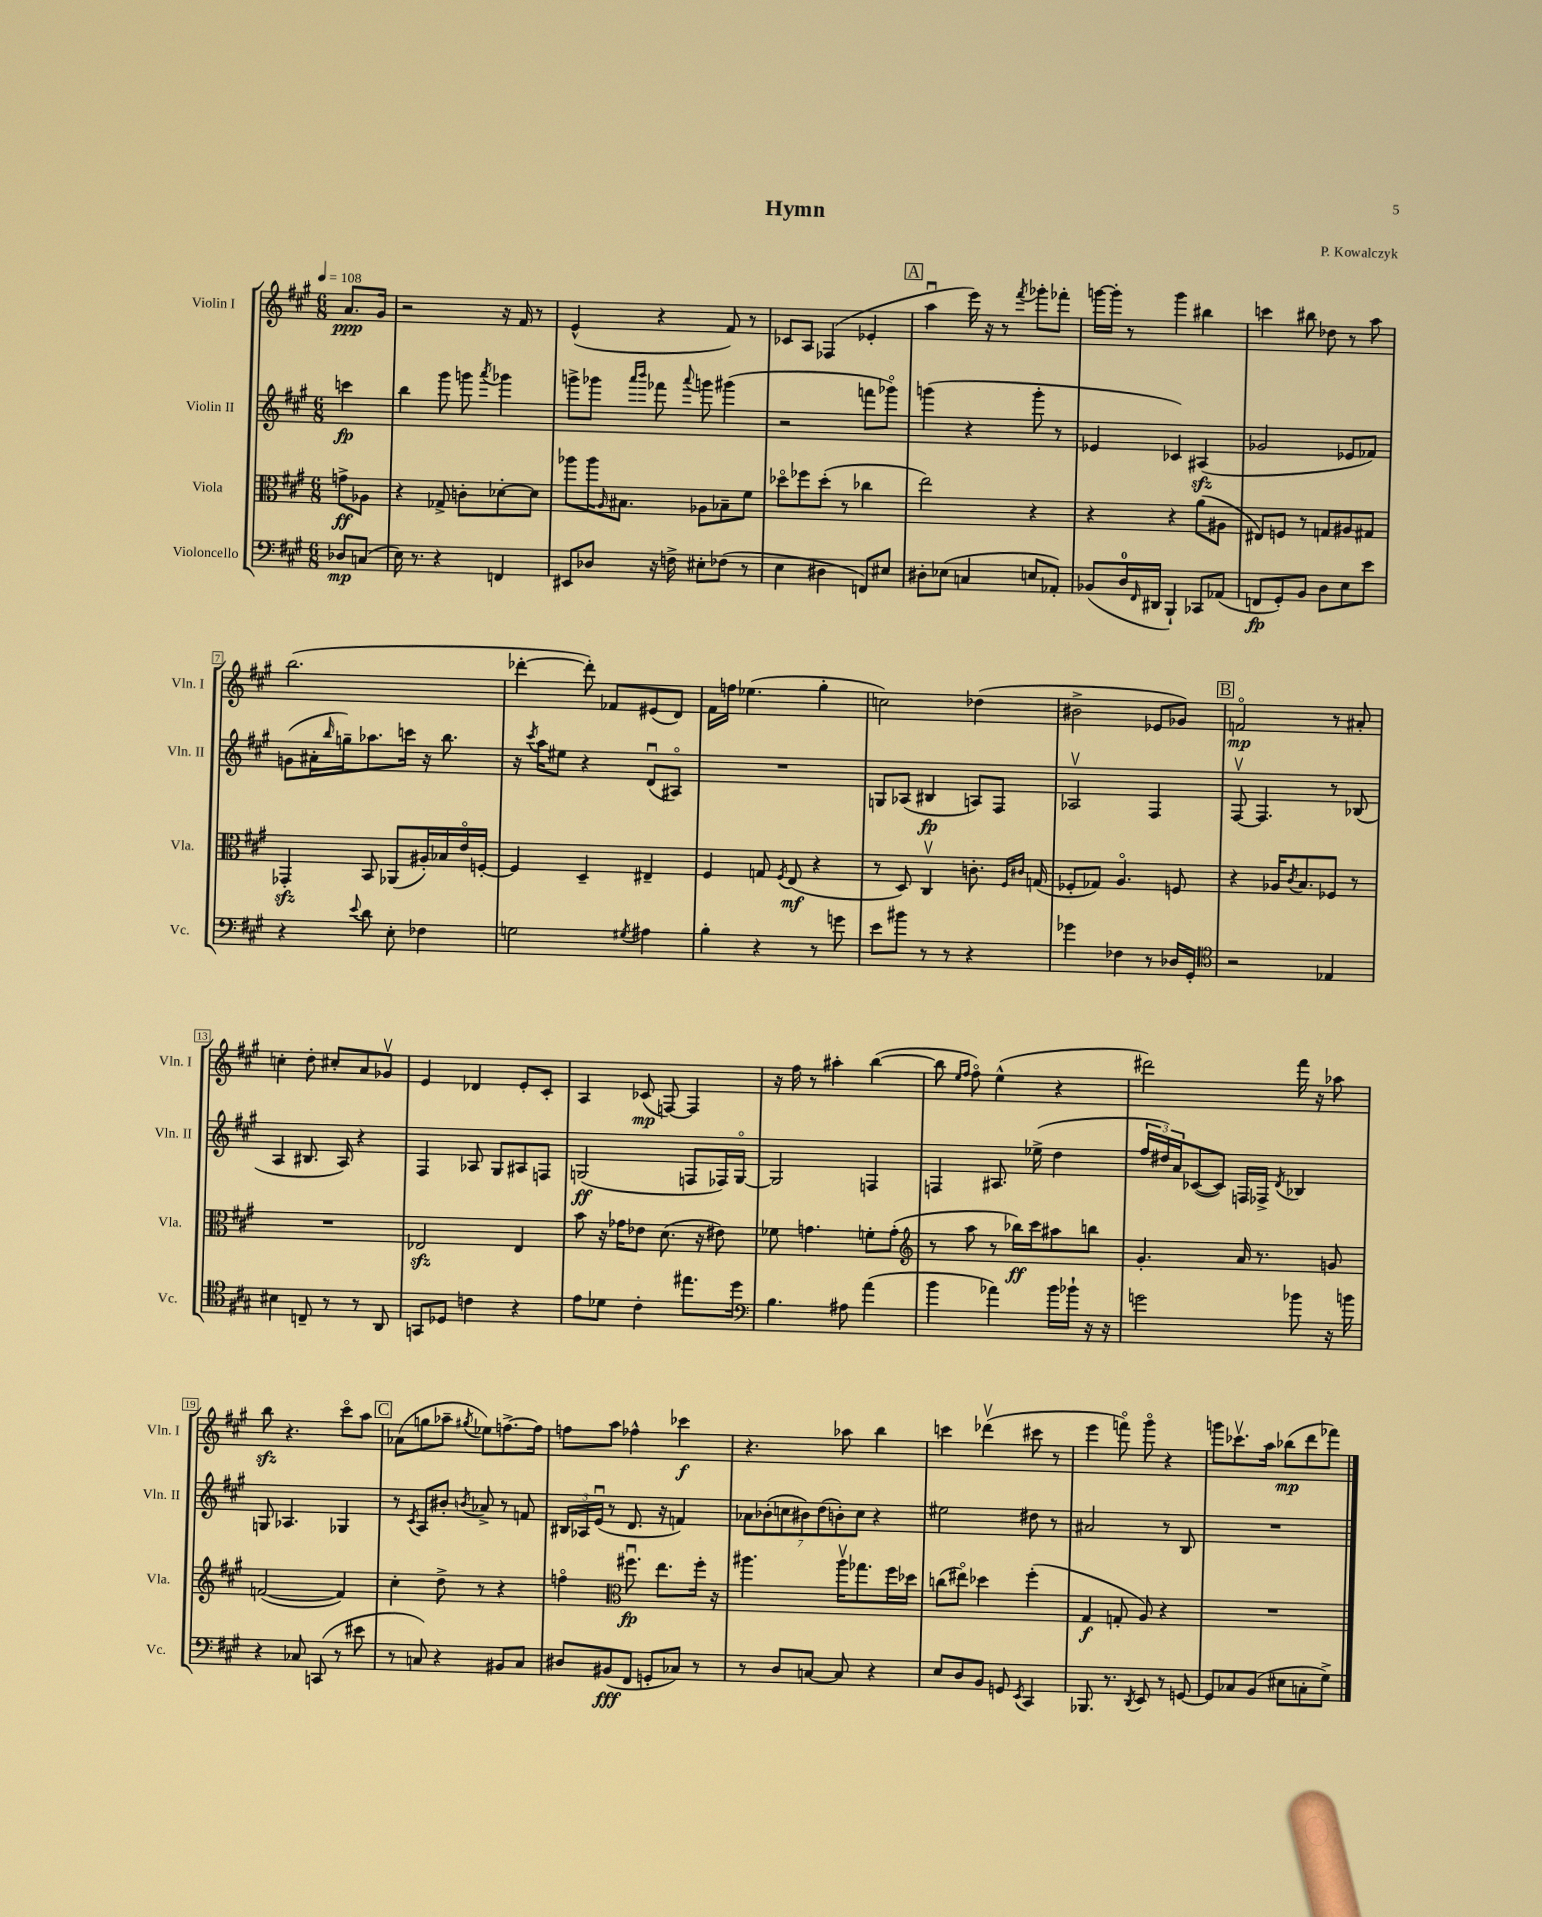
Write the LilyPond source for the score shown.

\header { title = "Hymn" composer = "P. Kowalczyk" }
<<
\new StaffGroup <<
\new Staff = "s0" \with { instrumentName = "Violin I" shortInstrumentName = "Vln. I" } {
    \clef treble \key a \major \numericTimeSignature \time 6/8 \partial 4 \tempo 4 = 108
    a'8.\ppp gis'16 |
    r2 r16 fis'16 r8 |
    e'4-^( r4 fis'8) r8 |
    ces'8 a8 fes4( ees'4-. |
    \mark \markup { \box "A" } a''4\downbow e'''16) r16 r8 \acciaccatura { fis'''8 } ges'''8-. fes'''8-. |
    g'''16~ g'''16-. r8 g'''4 bis''4 |
    c'''4 bis''8 des''8 r8 a''8 |
    b''2.( |
    des'''4~-. des'''8-.) fes'8 eis'8( d'8) |
    fis'16 f''16 ees''4.( gis''4-. |
    c''2) des''4( |
    bis'2-> ees'8 ges'8) |
    \mark \markup { \box "B" } f'2\flageolet\mp r8 ais'8-. |
    c''4-. d''8-. cis''8-. a'8 ges'8\upbow |
    e'4 des'4 e'8-. cis'8-. |
    a4 ces'8\mp( f8~) f4 |
    r16 fis''16 r8 ais''4-. b''4~( |
    b''8 \grace { e''16 fis''16 } fis''8\flageolet) e''4-^( r4 |
    dis'''2) fis'''16 r16 aes''8 |
    b''8\sfz r4. cis'''8\flageolet a''8 |
    \mark \markup { \box "C" } aes'8( g''8 aes''8-- \acciaccatura { gis''8 } ees''8) f''8.~-> f''16 |
    f''8 a''8 fes''4-^ ces'''4\f |
    r4. aes''8 b''4 |
    c'''4 des'''4\upbow( cis'''8 r8 |
    e'''4 f'''8\flageolet) gis'''8\flageolet r4 |
    g'''8 ces'''8.\upbow a''16 bes''8\mp( d'''8 fes'''8) \bar "|." |
}
\new Staff = "s1" \with { instrumentName = "Violin II" shortInstrumentName = "Vln. II" } {
    \clef treble \key a \major \numericTimeSignature \time 6/8 \partial 4
    c'''4\fp |
    b''4 gis'''8 g'''8 \acciaccatura { a'''8 } ges'''4 |
    g'''8-> ges'''8 \grace { a'''16 b'''16 } fes'''8 \appoggiatura { a'''8 } g'''8 gis'''4( |
    r2 f'''8 ges'''8\flageolet) |
    \mark \markup { \box "A" } g'''4( r4 g'''8-. r8 |
    ees'4 ces'4) ais4\sfz( |
    ges'2 ees'8 fes'8) |
    g'8( ais'16-. \grace { b''16 } g''16--) aes''8. c'''16 r16 b''8. |
    r16 \acciaccatura { cis'''8 } a''16 eis''8 r4 d'8\downbow( ais8\flageolet) |
    R2. |
    g8 aes8( bis4\fp a8) fis8 |
    aes2\upbow fis4 |
    \mark \markup { \box "B" } fis8~\upbow fis4. r8 bes8( |
    a4 bis8. a16) r4 |
    fis4 aes8 gis8 ais8 f8 |
    g2\ff( f8 fes16) g16~\flageolet |
    g2 f4 |
    f4 ais8. ees''16->( d''4 |
    \tuplet 3/2 { fis''16 dis''16) a'16 } ces'8~( ces'8) f16 fes16-> \acciaccatura { d'8 } bes4 |
    g8 aes4. ges4 |
    \mark \markup { \box "C" } r8 \acciaccatura { cis'8 } a8 bis'8-. \acciaccatura { b'8 } aes'8-> r8 f'8 |
    \tuplet 3/2 { bis16 aes16 e'16\downbow( } r8 d'8. r16 f'4) |
    \tuplet 7/4 { aes'8 bes'8-.( c''8 bis'8) d''8( b'8-.) c''8 } r4 |
    eis''2 dis''8 r8 |
    ais'2 r8 b8 |
    R2. \bar "|." |
}
\new Staff = "s2" \with { instrumentName = "Viola" shortInstrumentName = "Vla." } {
    \clef alto \key a \major \numericTimeSignature \time 6/8 \partial 4
    g'8->\ff aes8 |
    r4 ges8-> c'8-. des'8~-. des'8 |
    aes''8 aes''16 \grace { a16 } bis8. aes8 bes8-- fis'8 |
    des''8\flageolet fes''8 des''8-.( r8 ces''4 |
    \mark \markup { \box "A" } e''2) r4 |
    r4 r4 a'8( ais8 |
    eis8) f8 r8 g8 ais8 gis8 |
    ges,4-.\sfz b,8 aes,8( ais16-.) bes16 e'16\flageolet f16~-. |
    f4 d4-- eis4-- |
    fis4 g8 \acciaccatura { fis8 } e8\mf( r4 |
    r8 d8) cis4\upbow c'8.-. \grace { fis16 cis'16 } g16( |
    fes8-. ges8) a4.\flageolet f8 |
    \mark \markup { \box "B" } r4 aes16 \acciaccatura { cis'8 } b8. fes8 r8 |
    R2. |
    ees2\sfz ees4 |
    b'8 r16 ges'16 ees'8 d'8.( r16 eis'8) |
    fes'8 g'4. f'8-. g'8-.( |
    \clef treble r8 a''8 r8 bes''16\ff) cis'''16 ais''8 b''8 |
    gis'4.-. a'16 r8. g'8 |
    f'2~( f'4) |
    \mark \markup { \box "C" } cis''4-. d''8-> r8 r4 |
    f''4\flageolet \clef alto fis''8.\downbow\fp e''8. fis''16-. r16 |
    ais''4. ais''16\upbow ges''8. fis''16 des''16 |
    c''8( eis''8\flageolet) des''4 fis''4-.( |
    gis4\f g8-. a8) r4 |
    R2. \bar "|." |
}
\new Staff = "s3" \with { instrumentName = "Violoncello" shortInstrumentName = "Vc." } {
    \clef bass \key a \major \numericTimeSignature \time 6/8 \partial 4
    des8\mp c8( |
    e16) r8. r4 f,4 |
    eis,8 des8 r16 f16-> eis8-. fes8( r8 |
    e4 dis4 f,8) eis8 |
    \mark \markup { \box "A" } dis8-. ees8( c4 e8 aes,8-.) |
    bes,8( d16-0 \grace { fis,16 } dis,16 b,,4-!) ces,8 aes,8( |
    f,8\fp gis,8-.) b,8 d8 e8 e'8 |
    r4 \appoggiatura { e'8 } d'8 e8-. fes4 |
    g2 \acciaccatura { gis8 } ais4 |
    b4-. r4 r8 g'8 |
    e'8 bis'8 r8 r8 r4 |
    ges'4 fes4 r8 des16 gis,16-. |
    \mark \markup { \box "B" } \clef tenor r2 ees4 |
    bis4 c8-- r8 r8 a,8 |
    g,8 des8 c'4 r4 |
    e'8 des'8 cis'4-. eis''8. d''16 |
    \clef bass b4. ais8 a'4( |
    b'4 aes'4) b'16 bes'16-! r16 r16 |
    g'2 bes'8 r16 b'16 |
    r4 ces8 c,8( r8 eis'8 |
    \mark \markup { \box "C" } r8 c8) r4 bis,8 c8 |
    dis8 bis,8\fff( fis,8 g,8-. ces8) r8 |
    r8 d8 c8~ c8 r4 |
    e8 d8 b,8 g,8 \acciaccatura { e,8 } cis,4 |
    bes,,8. r8. \acciaccatura { d,8 } e,8 r8 g,8~ |
    g,8 ces8 b,8( eis8 c8-. gis8->) \bar "|." |
}
>>
>>
\layout { \context { \Score \override BarNumber.stencil = #(make-stencil-boxer 0.1 0.3 ly:text-interface::print) } }
